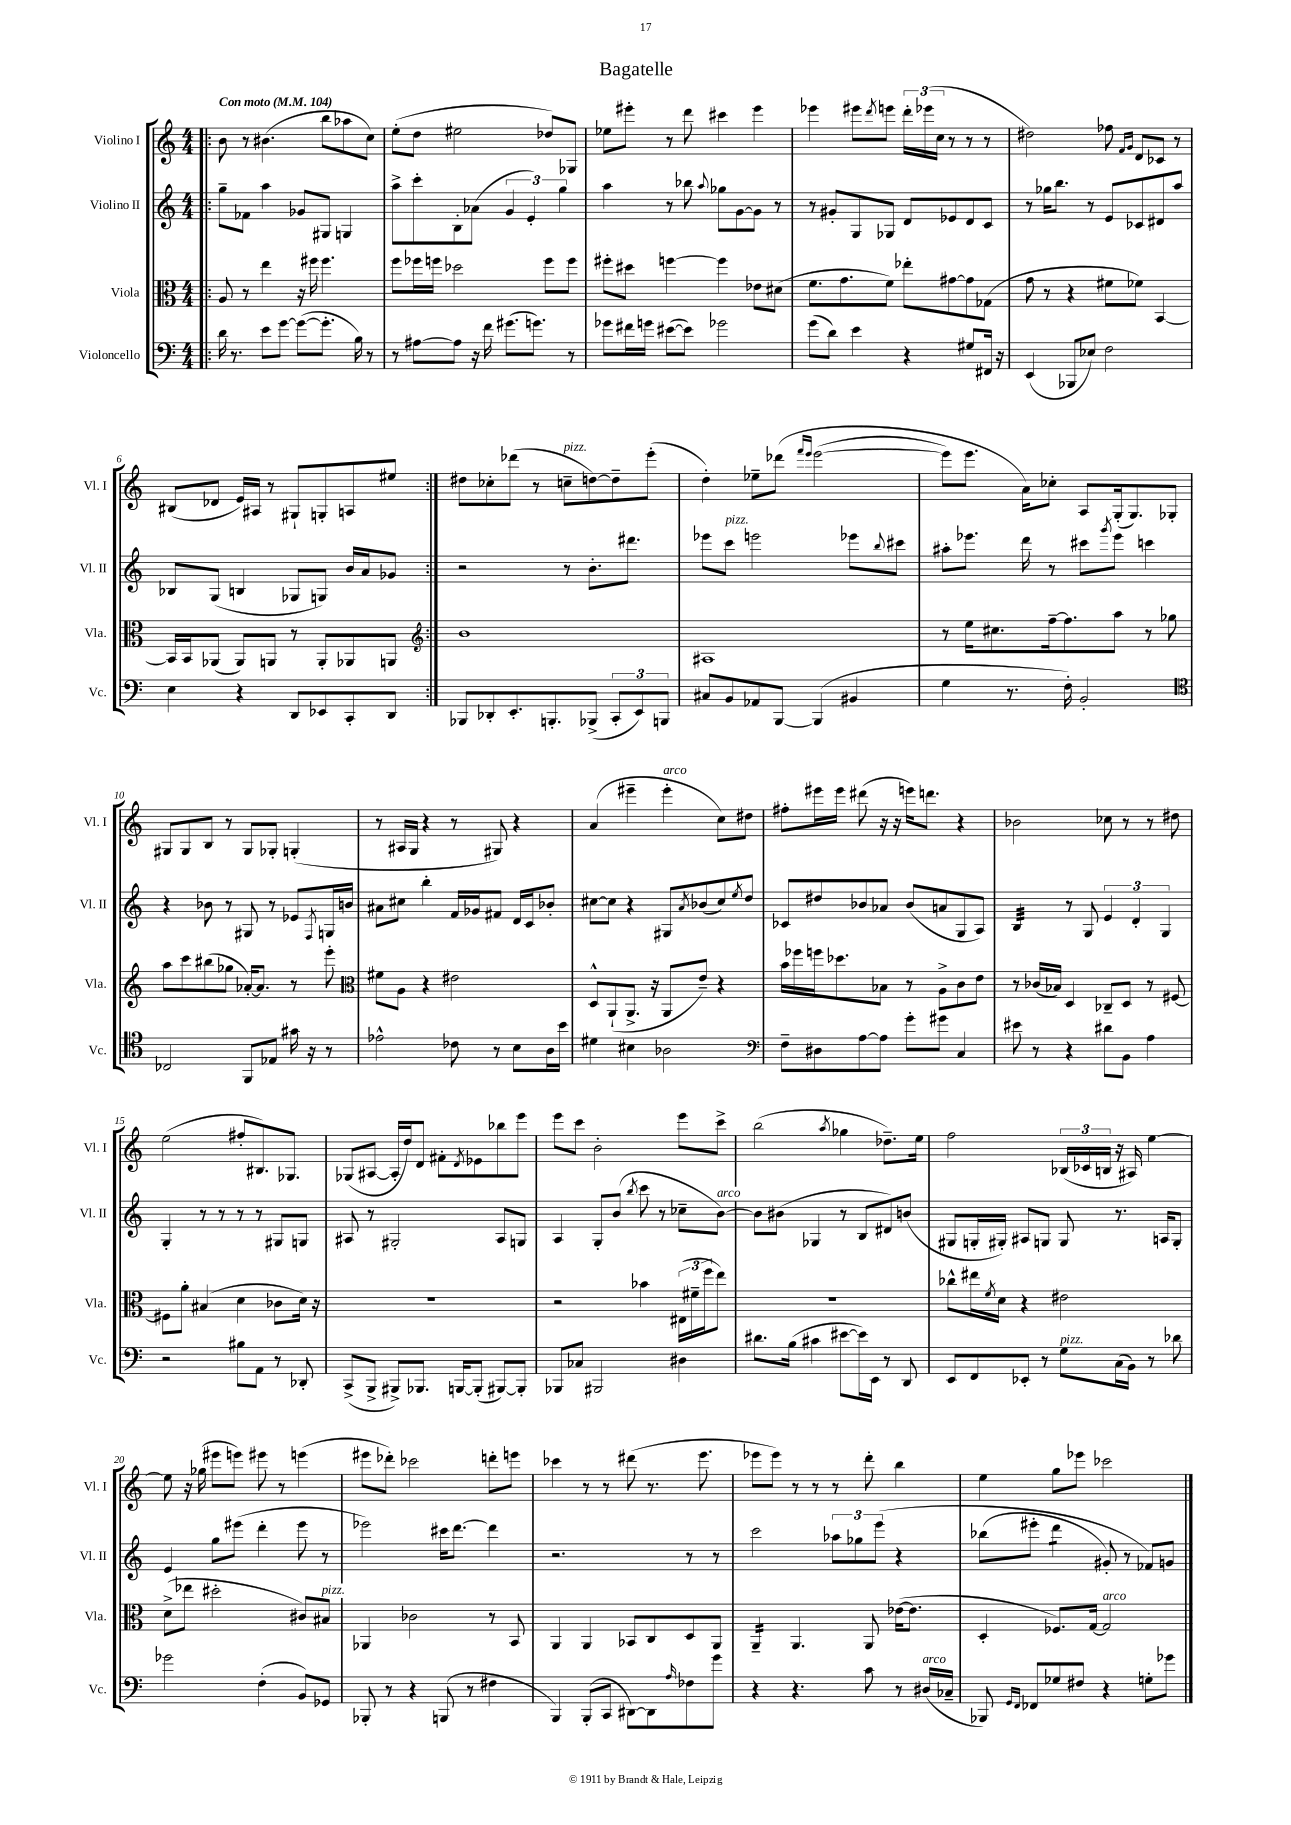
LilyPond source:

\header { title = "Bagatelle" }
<<
\new StaffGroup <<
\new Staff = "s0" \with { instrumentName = "Violino I" shortInstrumentName = "Vl. I" } {
    \clef treble \key c \major \numericTimeSignature \time 4/4 \tempo "Con moto" 4 = 104
    \repeat volta 2 { \bar ".|:" b'8 r8 bis'4.( b''8 aes''8 c''8) |
    e''8-.( d''8 eis''2 des''8) ges8 |
    ees''8 eis'''8-. r8 d'''8 cis'''4 eis'''4 |
    ees'''4 eis'''8 \acciaccatura { d'''8 } e'''8 \tuplet 3/2 { d'''16-. ees'''16( c''16 } r8 r8 r8 |
    dis''2) fes''8 \grace { f'16 g'16 } d'8 ces'8 r8 |
    bis8( des'8 e'16) ais16 r8 gis8-! g8-. a8 eis''8 | }
    dis''8 ces''8-. des'''8( r8 c''8--^\markup { \italic "pizz." } d''8~) d''8-- e'''8-.( |
    d''4-.) ees''8-- des'''8\( \grace { f'''16 e'''16 } e'''2~( |
    e'''8) e'''8. a'16\) ces''8-. a8 g16-.( g8.) ges8-. |
    gis8 gis8 b8 r8 gis8 ges8-. g4-.( |
    r8 ais16 g16 r4 r8 gis8) r4 |
    a'4( eis'''4-- eis'''4-.^\markup { \italic "arco" } c''8) dis''8 |
    fis''8-. eis'''16 eis'''16 dis'''8( r16 r16 e'''16) d'''8. r4 |
    bes'2 ces''8 r8 r8 dis''8 |
    e''2( fis''8-. bis8.) ges8. |
    ges8( ais8~ ais16-. d''16) d'8 fis'8-. \acciaccatura { d'8 } ees'8 bes''8 e'''8 |
    e'''8 c'''8 b'2-. e'''8 c'''8-> |
    b''2( \acciaccatura { a''8 } ges''4 des''8.--) e''16 |
    f''2 \tuplet 3/2 { bes16( ces'16 b16 } r16 ais16) e''4~ |
    e''8 r16 ges''16( eis'''8 e'''8) eis'''8 r8 e'''4( |
    eis'''8 des'''8-.) ces'''2 d'''8-. e'''8 |
    ces'''4 r8 r8 dis'''8( r8. e'''8. |
    ees'''8 ees'''8) r8 r8 r8 d'''8-. b''4 |
    e''4 g''8 ees'''8 ces'''2 \bar "|." |
}
\new Staff = "s1" \with { instrumentName = "Violino II" shortInstrumentName = "Vl. II" } {
    \clef treble \key c \major \numericTimeSignature \time 4/4
    \repeat volta 2 { \bar ".|:" g''8-- fes'8 a''4 ges'8 gis8 g4 |
    a''8-> c'''8-. b8-. aes'8( \tuplet 3/2 { g'4 e'4-.) g''4 } |
    a''4 r8 bes''8 \appoggiatura { a''8 } ges''8 g'8~ g'8 r8 |
    r8 gis'8-. g8 ges8 d'8 ees'8 d'8 c'8 |
    r8 ges''16 b''8. r8 e'8 ces'8 dis'8 a''8 |
    bes8 g8( b4 ges8 g8) b'16 a'16 ges'8 | }
    r2 r8 b'8.-. dis'''8. |
    ees'''8 c'''8^\markup { \italic "pizz." } e'''2 ees'''8 \appoggiatura { b''8 } cis'''8 |
    ais''8-. ees'''8. d'''16 r8 cis'''8 \acciaccatura { g'''8 } ees'''8 c'''4 |
    r4 bes'8 r8 gis8 r8 ees'8 \acciaccatura { f8 } g16 b'16 |
    ais'8 cis''8 b''4-. f'16 ges'16 fis'8 d'16 c'16 bes'8-. |
    cis''8~ cis''8 r4 gis8 \acciaccatura { a'8 } bes'8( cis''8) \acciaccatura { e''8 } d''8 |
    ces'8 dis''8 bes'8 aes'8 bes'8( a'8 g8 a8) |
    b4:32 r8 g8 \tuplet 3/2 { e'4 d'4-. g4 } |
    g4-. r8 r8 r8 r8 gis8 g8 |
    ais8 r8 gis2-. ais8 g8 |
    a4 g8-. b'8( \acciaccatura { b''8 } c'''8 r8 ces''8-- b'8~^\markup { \italic "arco" }) |
    b'8 bis'8( ges4 r8 b8 dis'8) b'8( |
    gis8 g16-. gis16-.) ais8 g8 g8 r8. a16 g8-. |
    e'4 g''8 eis'''8( d'''4-. eis'''8 r8 |
    ees'''2) cis'''16 d'''8.~ d'''4 |
    r2. r8 r8 |
    c'''2 \tuplet 3/2 { aes''8 ges''8 e'''8\( } r4 |
    bes''8( eis'''8-. d'''4:8 gis'8-.) r8 fes'8\) g'8 \bar "|." |
}
\new Staff = "s2" \with { instrumentName = "Viola" shortInstrumentName = "Vla." } {
    \clef alto \key c \major \numericTimeSignature \time 4/4
    \repeat volta 2 { \bar ".|:" a8 r8 e''4 r16 fis''16 fis''4. |
    f''8 fes''16 f''16 des''2 f''8 f''8 |
    fis''8-. dis''8 f''4~ f''4 ees'8 dis'8( |
    f'8. g'8. f'8) ees''8-. gis'8~ gis'8 ges8( |
    g'8 r8 r4 fis'8 fes'8) b,4~ |
    b,16 b,16 aes,8( aes,8) a,8 r8 a,8-. aes,8 a,8 | }
    \clef treble b'1 |
    ais1 |
    r8 e''16 cis''8. f''16~-- f''8. a''8 r8 ges''8 |
    a''8 c'''8 bis''8( ges''8 aes'16~-.) aes'8. r8 e'''8-. |
    \clef alto fis'8 a8 r4 eis'2 |
    d8-^ a,8-!( a,8.-> r16 a,8 e'8--) r4 |
    b'16 fes''16 f''16 des''8. bes8 r8 a8-> c'8 e'8 |
    r8 ces'16( bes16) d4 ces8-- d8 r8 fis8~ |
    fis8 a'8-. bis4( d'4 ces'8 d'16) r16 |
    R1 |
    r2 bes'4 \tuplet 3/2 { eis16( fis'16-- f''16 } e''8) |
    R1 |
    ces''8-^ eis''16 \acciaccatura { f'8 } d'16 r4 eis'2 |
    d'8->( ees''8 dis''2-. cis'8) bis8^\markup { \italic "pizz." } |
    aes,4 ces'2 r8 b,8 |
    a,4 a,4 bes,8 c8 d8 a,8 |
    a,4:16-- a,4. a,8 ees'16~( ees'8. |
    d4-. fes8.) g16~ g2^\markup { \italic "arco" } \bar "|." |
}
\new Staff = "s3" \with { instrumentName = "Violoncello" shortInstrumentName = "Vc." } {
    \clef bass \key c \major \numericTimeSignature \time 4/4
    \repeat volta 2 { \bar ".|:" d'16 r8. e'8 g'8~ g'8~( g'8.-. b16) r8 |
    r8 ais8~ ais8 r16 f'16 gis'8.( g'8.) r8 |
    ges'8 fis'16 g'16 eis'8~( eis'8) ges'2 |
    g'8( d'8) e'4 r4 gis8 fis,16 r16 |
    e,4( bes,,8 ees8) f2 |
    e4 r4 d,8 ees,8 c,8-. d,8 | }
    bes,,8 des,8-. e,8.-. b,,8.-. bes,,8->( \tuplet 3/2 { c,8-. e,8) b,,8 } |
    cis8 b,8 aes,8 b,,8~ b,,4( bis,4 |
    g4 r8. f16-.) b,2-. |
    \clef tenor ces2 f,8 ees8 gis'16 r16 r8 |
    ees'2-^ ces'8 r8 b8 a16 b'16 |
    dis'4 bis4 aes2 |
    \clef bass f8-- dis8 a8~ a8 g'8-. gis'8 c4 |
    eis'8 r8 r4 dis'8 b,8 a4 |
    r2 bis8 a,8 r8 des,8-. |
    c,8->( b,,8-> bis,,8->) bes,,8. b,,16~ b,,8-.( bis,,8~) bis,,8-. |
    bes,,8 ces8 bis,,2 dis4 |
    dis'8. b16( cis'4 eis'8~ eis'16) e,16 r8 d,8 |
    e,8 f,8 ees,8-. r8 g8^\markup { \italic "pizz." } c16( b,16) r8 des'8 |
    ges'2 f4-.( b,8) ges,8 |
    bes,,8-. r8 r4 b,,8( r8 fis4 |
    b,,4) b,,8-.( c,8 dis,8~) dis,8 \grace { a16 } fes8 g'8 |
    r4 r4. c'8 r8 dis16^\markup { \italic "arco" }( ces16-- |
    bes,,8) \grace { g,16 f,16 } fes,8 ges8 fis8 r4 g8-. ges'8 \bar "|." |
}
>>
>>
